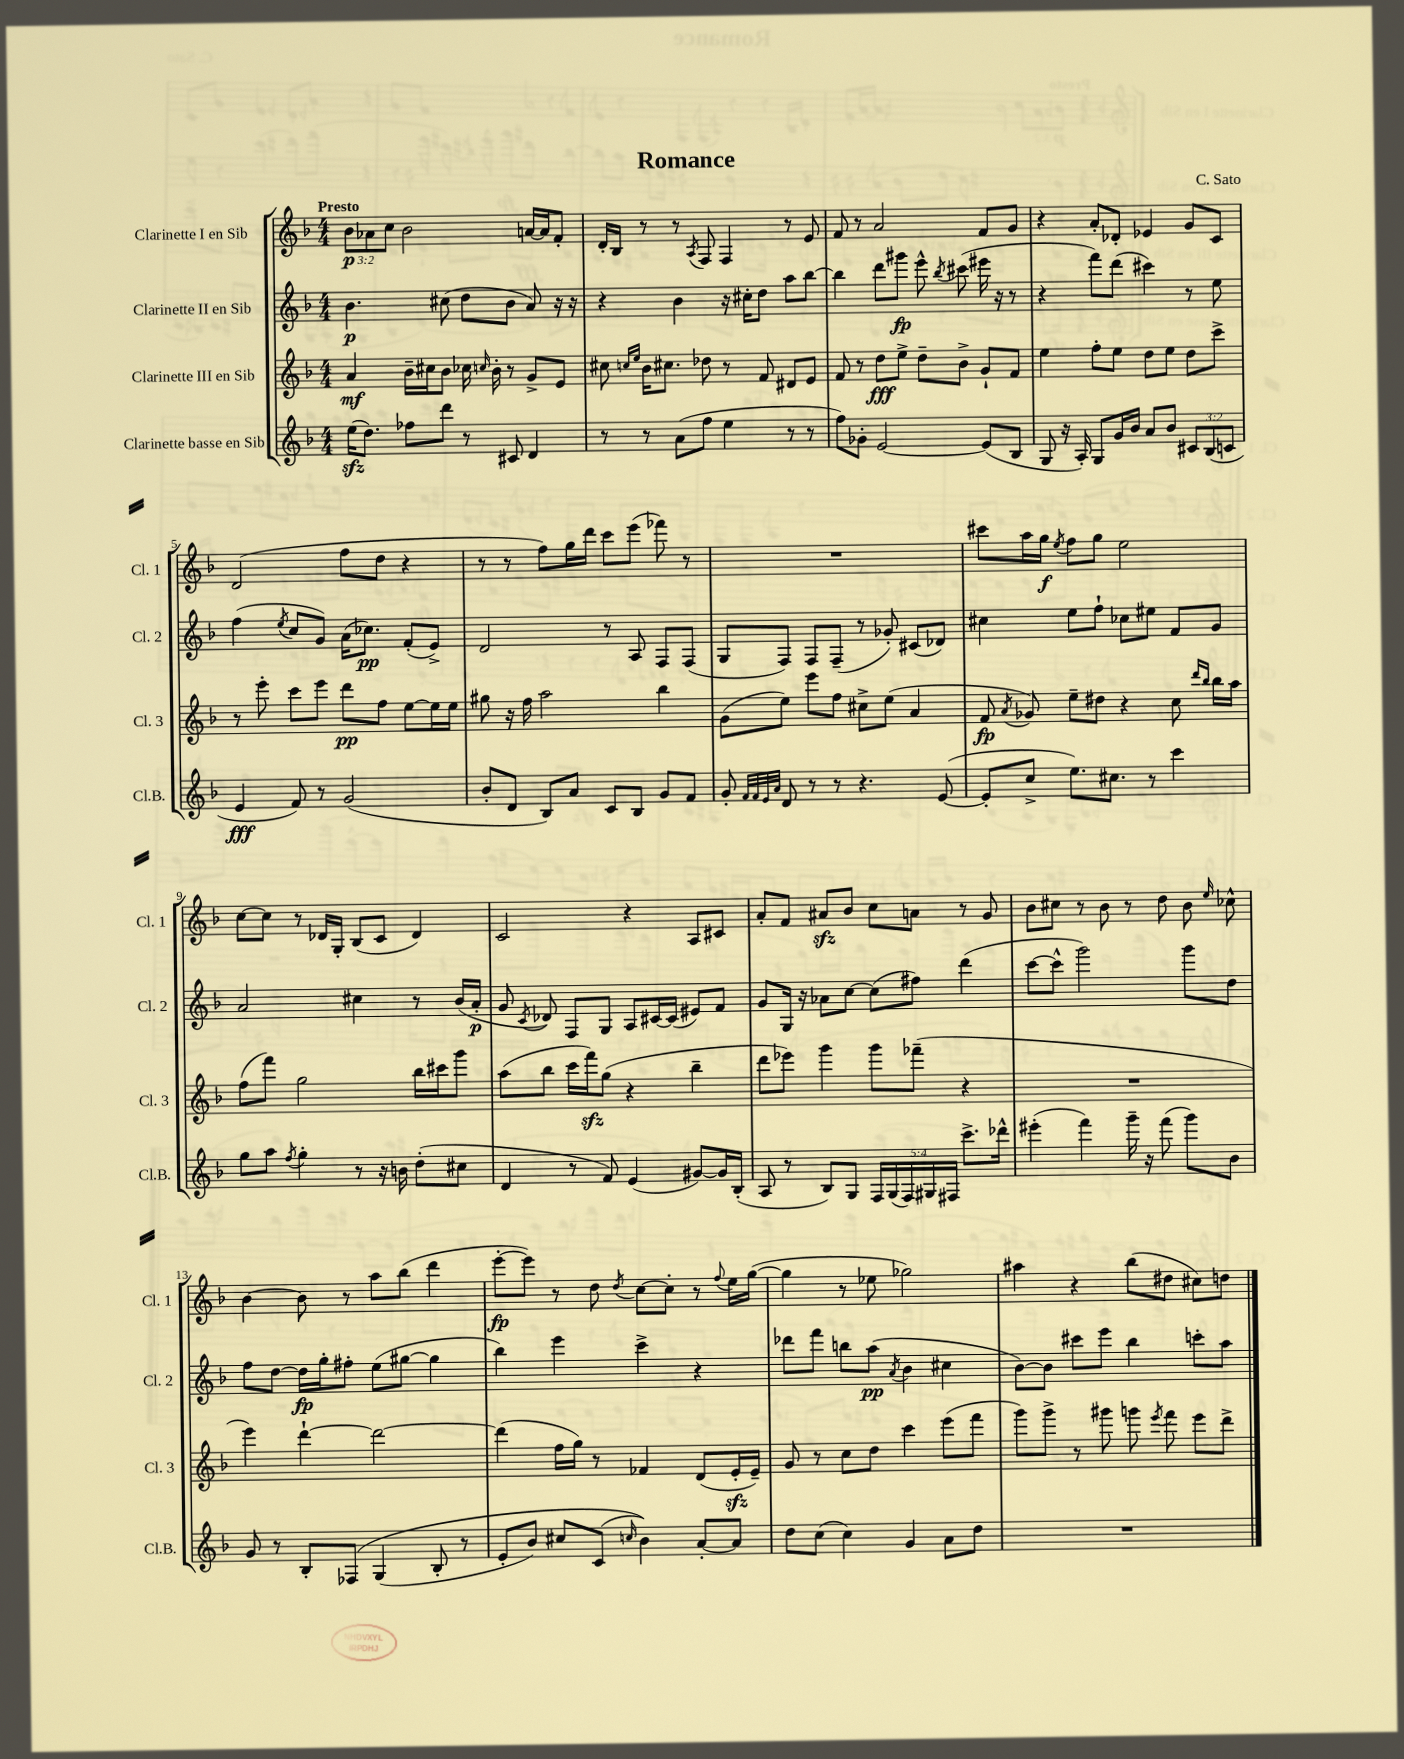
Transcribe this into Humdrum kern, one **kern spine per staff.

**kern	**kern	**kern	**kern
*staff4	*staff3	*staff2	*staff1
*clefG2	*clefG2	*clefG2	*clefG2
*k[b-]	*k[b-]	*k[b-]	*k[b-]
*M4/4	*M4/4	*M4/4	*M4/4
(16ee	4a	4.b-	12b-
8.dd)	.	.	.
.	.	.	12a-
.	.	.	12cc
8ff-	16b-~	.	2b-
.	16cc#	.	.
8ddd	8b-	(8cc#	.
8r	16cc-	8dd	.
.	16qqcc	.	.
.	16b-'	.	.
8c#	8r	8b-	.
4d	8g^	8a)	[16a
.	.	.	16a]
.	8e	16r	8f'
.	.	16r	.
=	=	=	=
8r	8cc#	4r	16d'
.	.	.	16B-
.	16qqcc	.	.
.	16qqee	.	.
8r	16b-	.	8r
.	8.cc#	.	.
(8a	.	4b-	8r
.	.	.	8qA
8ff	8dd-	.	8F
4ee	8r	16r	4F
.	.	16cc#'	.
.	8f	8dd	.
8r	8d#	8aa	8r
8r	8e	[8bb-	8e
=	=	=	=
8ff)	8f	4bb-]	8f
8g-'	8r	.	8r
[2e	8dd	8ddd	2a
.	8ee^	8ggg#	.
.	8dd~	8eee^^	.
.	.	8qbb-	.
.	8b-^	(8ccc#	.
(8e]	8g`	16eee#	8f
.	.	16r	.
8B-	8f	8r	8g
=	=	=	=
8G	4ee	4r	4r
16r	.	.	.
16A')	.	.	.
8G	8ff'	8fff)	8a'
16g	8ee	(8ddd	8d-'
16b-	.	.	.
8a	8dd	4ccc#)	4e-
8b-	8ee	.	.
12c#	8dd	8r	8g
(12B-	.	.	.
.	8ccc^	8ee	8c
12c	.	.	.
=	=	=	=
4e	8r	(4ff	(2d
.	8eee'	.	.
.	.	8qee	.
8f)	8ccc	8cc	.
8r	8eee	8g)	.
(2g	8ddd	(16a	8ff
.	.	8.cc-)	.
.	8ff	.	8dd
.	[8ee	(8f'	4r
.	16ee]	8e^)	.
.	16ee	.	.
=	=	=	=
8b-'	8gg#	2d	8r
8d	16r	.	8r
.	16ff	.	.
8B-)	2aa	.	8ff)
8a	.	.	16gg
.	.	.	16ddd
8c	.	8r	8ccc
8B-	.	8A	(8eee
8g	4bb-	8F	8fff-)
8f	.	(8F	8r
=	=	=	=
8g'	(8g	8G	1r
32qqf	.	.	.
32qqf	.	.	.
32qqe	.	.	.
32qqa	.	.	.
8d	8ee)	8F)	.
8r	8eee	8F	.
8r	8ff	(8F~	.
4.r	8cc#^	8r	.
.	(8ee	8g-')	.
.	4a	(8c#	.
([8e	.	8d-)	.
=	=	=	=
8e']	8f	4cc#	8ccc#
.	8qa	.	.
8cc^	8g-)	.	16aa
.	.	.	16gg
.	.	.	8qee
8.ee)	8ee~	8ee	8ff
.	8dd#	8ff`	8gg
8.cc#	.	.	.
.	4r	8cc-	2ee
8r	.	8ee#	.
4ccc	8cc	8f	.
.	16qqddd	.	.
.	16qqbb-	.	.
.	16bb-	8g	.
.	16aa	.	.
=	=	=	=
8gg	(8ff	2a	[8cc
8aa	8fff)	.	8cc]
8qff	.	.	.
4gg'	2gg	.	8r
.	.	.	16d-
.	.	.	16G'
8r	.	4cc#	(8B-
16r	.	.	8c
16b	.	.	.
(8dd'	16bb-	8r	4d-)
.	16ccc#	.	.
8cc#	8ggg	(16b-	.
.	.	16a'	.
=	=	=	=
4d	(8aa	8g	2c
.	.	8qc	.
.	8bb-	8d-)	.
8r	16ccc	8F	.
.	16fff)	.	.
8f)	(8gg	8G	.
(4e	4r	8A	4r
.	.	[16c#	.
.	.	(16c#]	.
[8g#)	4bb-~	8e#)	8A
16g#]	.	8f	8c#
(16B-'	.	.	.
=	=	=	=
8A	8ddd	8g	8a'
8r	8eee-)	16G	8f
.	.	16r	.
8B-)	4ggg	8a-	8a#
8G	.	[8cc	8b-
20F	8ggg	(8cc]	8cc
(20G	.	.	.
20F)	.	.	.
.	(8fff-~	8ff#)	8a
20G#	.	.	.
20F#	.	.	.
8.ccc^	4r	(4ddd	8r
.	.	.	8g
16ddd-^^	.	.	.
=	=	=	=
(4eee#'	1r	[8ccc	8b-
.	.	8ccc^^]	8cc#
4fff)	.	2ggg)	8r
.	.	.	8b-
16ggg~	.	.	8r
16r	.	.	.
(8fff	.	.	8dd
8ggg)	.	8ggg	8b-
.	.	.	16qqee
8b-	.	8dd	8cc-^^
=	=	=	=
8g	4eee)	8ff	[4b-
8r	.	[8dd	.
8B-'	[4ddd`	16dd]	8b-]
.	.	16gg'	.
&(8F-	.	8ff#'	8r
(4G	2ddd_	(8ee	8aa
.	.	[8gg#	(8bb-
8B-'	.	4gg#]	4ddd
8r	.	.	.
=	=	=	=
8e'	(4ddd]	4bb-)	[8eee'
8b-)	.	.	8eee])
8cc#	16ff	4eee	8r
.	16gg)	.	.
(8c	8r	.	8dd
16qqcc	.	.	8qdd
4b-)&)	4f-	4ccc^	[8cc
.	.	.	8cc']
[8a'	(8d	4r	8r
.	.	.	8qqff
8a]	16e'	.	16ee
.	16e~)	.	([16gg
=	=	=	=
8dd	8g	8ddd-	4gg]
(8cc	8r	8fff	.
4cc)	8cc	8bb	8r
.	8dd	(8aa	8ee-
.	.	8qa	.
4g	4ccc	4b-	2gg-)
8a	(8eee	4cc#	.
8dd	8fff	.	.
=	=	=	=
1r	8ggg)	[8b-)	4aa#
.	8ggg^	8b-]	.
.	8r	8ccc#	4r
.	8ggg#	8eee	.
.	8ggg	4bb-	(8bb-
.	8qeee	.	.
.	8fff	.	8dd#
.	8eee	8ccc'	8cc#)
.	8ddd^	8aa	8dd
==	==	==	==
*-	*-	*-	*-
